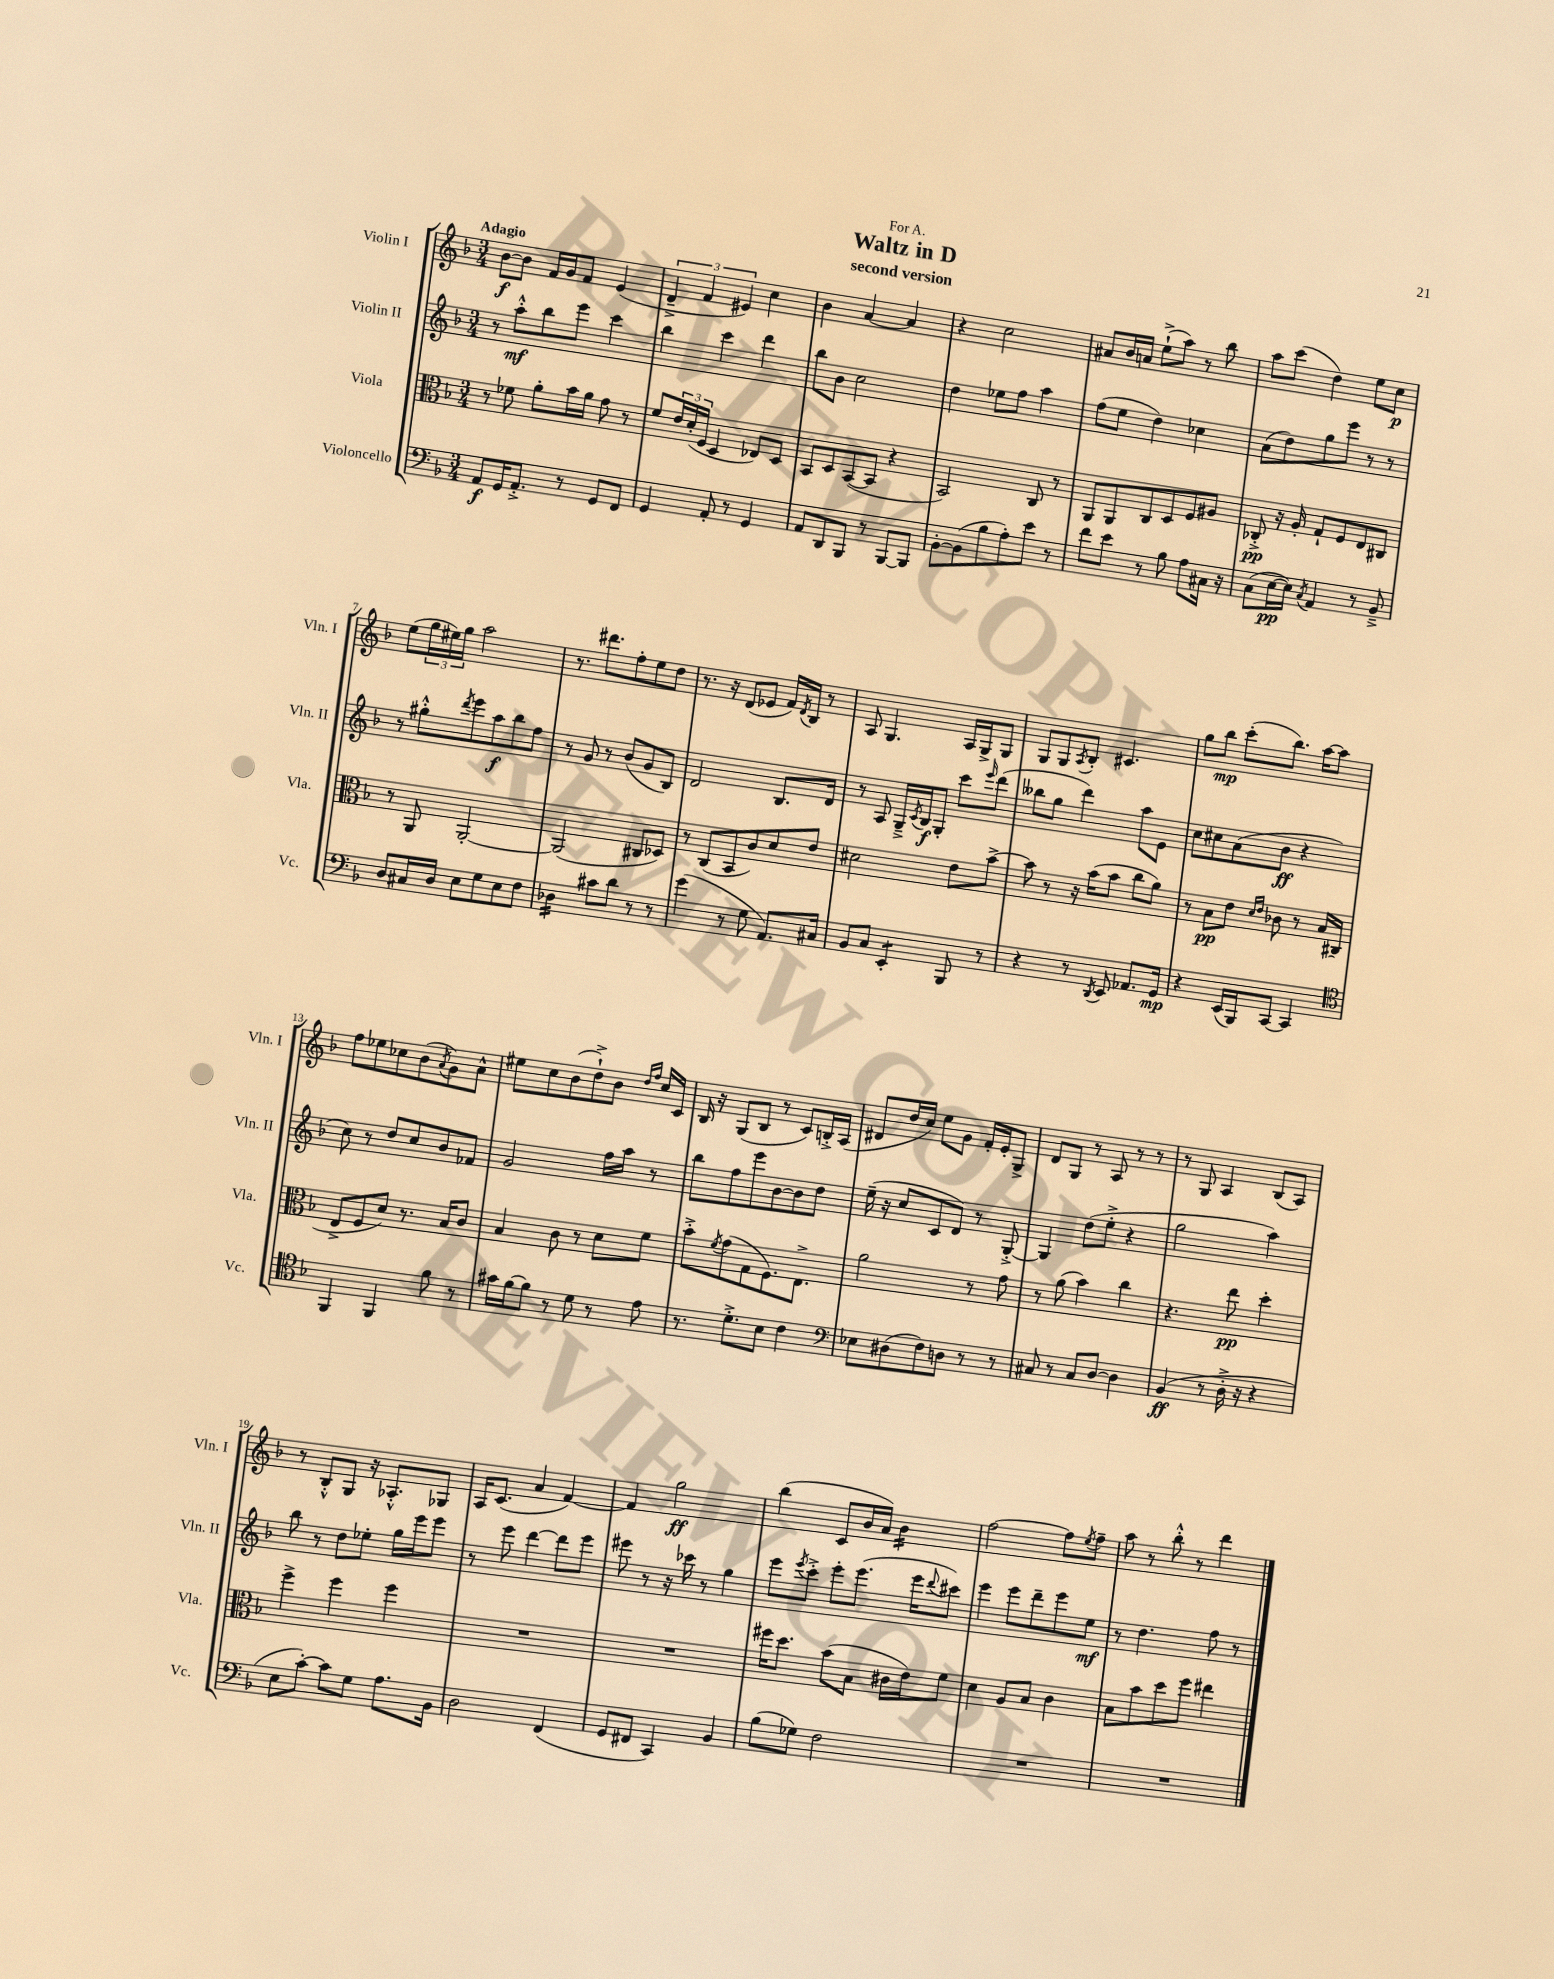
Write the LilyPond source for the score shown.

\header { title = "Waltz in D" subtitle = "second version" dedication = "For A." }
<<
\new StaffGroup <<
\new Staff = "s0" \with { instrumentName = "Violin I" shortInstrumentName = "Vln. I" } {
    \clef treble \key f \major \numericTimeSignature \time 3/4 \tempo "Adagio"
    bes'8~\f bes'8 f'16 g'16 f'8 e'4( |
    \tuplet 3/2 { d'4---> f'4 eis'4) } c''4 |
    bes'4 a'4~ a'4 |
    r4 c''2 |
    ais'8 bes'16 a'16 e''8-!->( a''8) r8 bes''8 |
    a''8 c'''8( d''4) e''8 c''8\p |
    e''8( \tuplet 3/2 { g''16 eis''16) g''16 } a''2 |
    r8. dis'''8. f''8-. e''8 d''8 |
    r8. r16 d'8( ees'8 f'16) \acciaccatura { d'8 } bes16 r8 |
    a8 g4. a16 g16-> g8 |
    g8 g8 \acciaccatura { a8 } bes8-. cis'4. |
    g''8 bes''8\mp c'''8-.( bes''8.) a''16~ a''8 |
    f''8 ees''8 ces''8 bes'8( \acciaccatura { a'8 } g'8) a'8-^ |
    eis''8 c''8 bes'8( d''8-!->) bes'8 \grace { d''16 f''16 } c''16 c'16 |
    bes16 r16 g8( bes8 r8 c'8) b16-.-> a16( |
    dis'8 d''16 c''16) e''8 g'8 f'16-. e'16-. g8-> |
    d'8 g8 r8 a8 r8 r8 |
    r8 g8 a4 bes8( a8) |
    r8 bes8-.-^ g8 r16 aes8.-.-^ ges8 |
    a16 c'8.( a'4 f'4~) |
    f'4 g''2\ff |
    bes''4( c'8 bes'16 a'16) bes'4:16 |
    f''2~ f''8 \acciaccatura { e''8 } f''8-- |
    a''8 r8 bes''8-.-^ r8 d'''4 \bar "|." |
}
\new Staff = "s1" \with { instrumentName = "Violin II" shortInstrumentName = "Vln. II" } {
    \clef treble \key f \major \numericTimeSignature \time 3/4
    r8 a''8-.-^\mf bes''8 e'''8 c'''4 |
    bes''4 c'''4 d'''4 |
    bes''8 bes'8 c''2 |
    d''4 ees''8 f''8 a''4 |
    f''8( e''8 d''4) ces''4 |
    a'8( d''8) g''8 e'''8 r8 r8 |
    r8 gis''8-.-^ \acciaccatura { d'''8 } e'''8 a''8\f bes''8 f''8 |
    r8 g'8 r8 bes'8( g'8 bes8) |
    d'2 bes8. d'16 |
    r8 a8 g16---> \acciaccatura { c'8 } bes16\f g8-. c'''8 \grace { e'''16 } d'''8( |
    beses''8 g''8 d'''4) a''8 e'8 |
    c''8 cis''8 a'8( bes'8\ff r4 |
    c''8) r8 d''8 c''8 bes'8 fes'8 |
    g'2 f''16 a''16 r8 |
    bes''8 f''8 e'''8 bes'8~ bes'8 d''8 |
    e''16--( r16 c''8 c'8 d'8) r8 g8~-.-> |
    g4 d''8( e''8-.-> r4 |
    g''2 a''4) |
    bes''8 r8 d''8 ees''8-. g''16 e'''16 e'''8 |
    r8 e'''8 d'''4~ d'''8 e'''8 |
    eis'''8 r8 r16 ces'''16 r8 g''4 |
    e'''8 \acciaccatura { e'''8 } c'''8-.-> e'''8-. e'''8.( e'''16 \appoggiatura { d'''8 } cis'''8) |
    e'''4 e'''8 d'''8-- e'''8 e''8\mf |
    r8 d''4. f''8 r8 \bar "|." |
}
\new Staff = "s2" \with { instrumentName = "Viola" shortInstrumentName = "Vla." } {
    \clef alto \key f \major \numericTimeSignature \time 3/4
    r8 fes'8 a'8-. bes'16 a'16 g'8 r8 |
    f'8 \tuplet 3/2 { e'16 d'16-.( f16 } d4 ees8) d8 |
    bes,8 d8 bes,8~( bes,8 r4 |
    bes,2) c8 r8 |
    a,8 a,8 c8 d8 f8 ais8 |
    ces8-.->\pp r16 a16-. g8-! f8 e8 cis8 |
    r8 a,8 a,2~-. |
    a,2( cis8 des8) |
    r8 c8( bes,8 c'8) d'8 e'8 |
    dis'2 e'8 bes'8~-> |
    bes'8 r8 r16 bes'16( bes'8 c''8 a'8) |
    r8 bes8\pp e'8 \grace { d'16 e'16 } ces'8 r8 bes16 cis16( |
    e8-> f8 d'8) r8. bes16 c'8 |
    bes4 c'8 r8 d'8 f'8 |
    bes'8-.-> \acciaccatura { f'8 } g'8( g8 f8.) e8.-> |
    a'2 r8 g'8 |
    r8 a'8( bes'4) c''4 |
    r4. e''8\pp d''4-. |
    f''4-> f''4 f''4 |
    R2. |
    R2. |
    fis''16 d''8. bes'8( bes8 cis'16 e'16) f'8 |
    d'4 a8 bes8 c'4 |
    bes8 bes'8 d''8 f''8 eis''4 \bar "|." |
}
\new Staff = "s3" \with { instrumentName = "Violoncello" shortInstrumentName = "Vc." } {
    \clef bass \key f \major \numericTimeSignature \time 3/4
    a,8\f g,16 a,8.-.-> r8 g,8 f,8 |
    g,4 a,8-. r8 g,4 |
    a,8 d,8 bes,,8 r8 bes,,8~ bes,,8 |
    bes,8~-. bes,8( bes8 a8-.) e'8 r8 |
    f'8 e'8 r8 bes8 a8 cis16 r16 |
    c8( e16~\pp e16) \acciaccatura { c8 } a,4 r8 bes,8---> |
    d8 cis16 d16 e8 g8 e8 f8 |
    des4:16 cis'8 d'8 r8 r8 |
    g'4( r8 g8 a,8.) cis16 |
    bes,8 c8 e,4:8-. bes,,8 r8 |
    r4 r8 \acciaccatura { d,8 } e,8 aes,8. g,16\mp |
    r4 e,16( bes,,16) c,8~ c,4 |
    \clef tenor f,4 f,4 f'8 r8 |
    gis'16 f'16~ f'8 r8 d'8 r8 e'8 |
    r8. d'8.-.-> bes8 c'4 |
    \clef bass ees8 dis8( f8) d8 r8 r8 |
    cis8 r8 cis8 d8~ d4 |
    bes,4\ff( r8 d16-.-> r16 r4 |
    e8 c'8~-.) c'8 g8 a8. bes,16 |
    d2 f,4( |
    g,8 fis,8 c,4) bes,4 |
    bes8( ges8) f2 |
    R2. |
    R2. \bar "|." |
}
>>
>>
